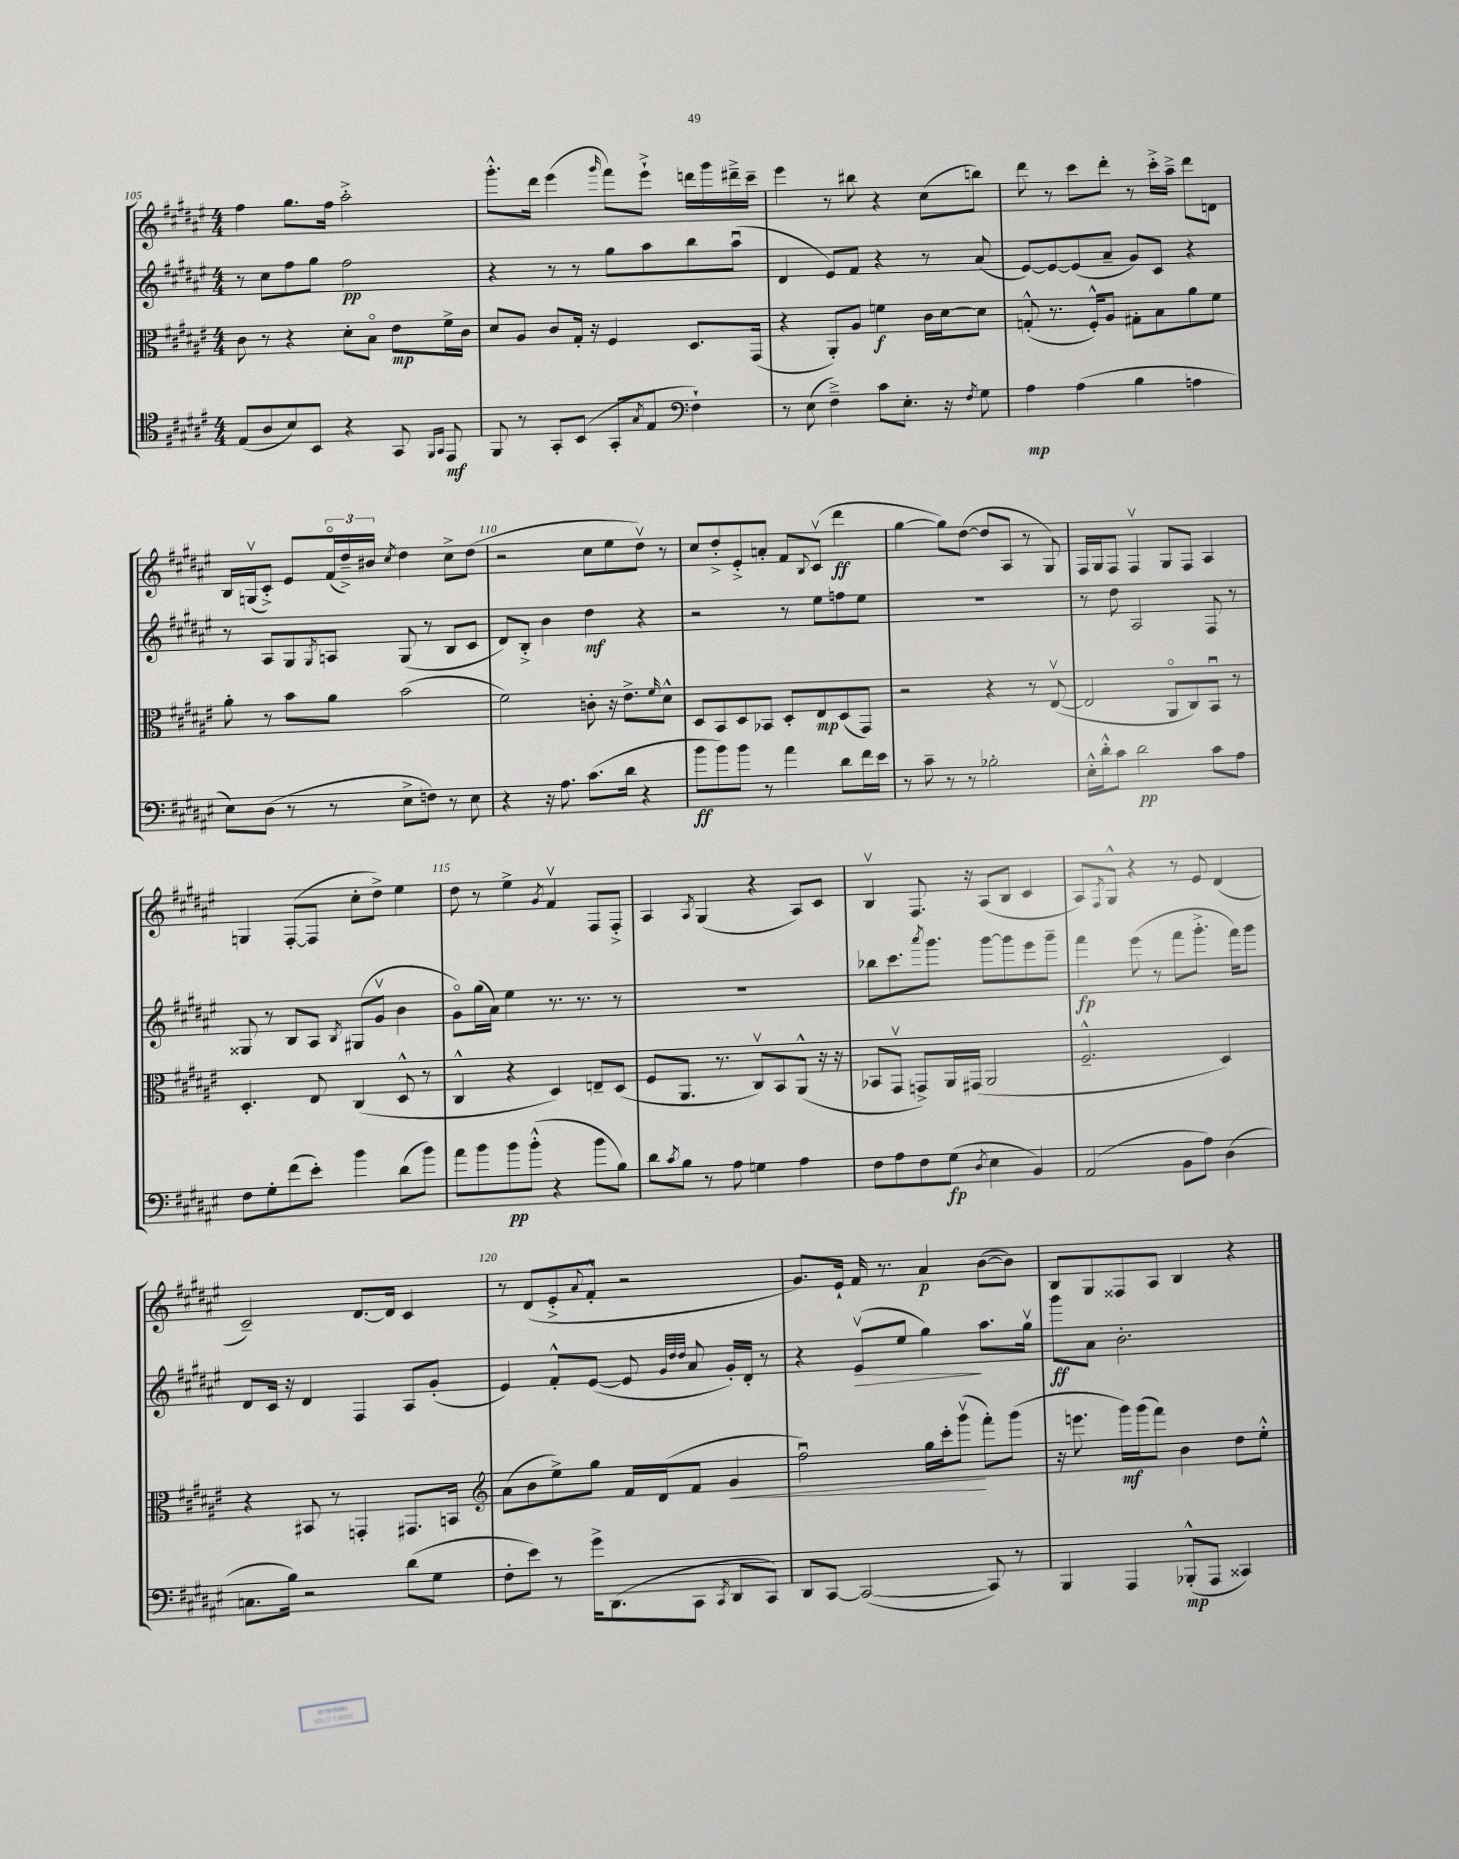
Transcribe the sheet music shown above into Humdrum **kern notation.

**kern	**kern	**kern	**kern
*staff4	*staff3	*staff2	*staff1
*clefC4	*clefC3	*clefG2	*clefG2
*k[f#c#g#d#a#e#]	*k[f#c#g#d#a#e#]	*k[f#c#g#d#a#e#]	*k[f#c#g#d#a#e#]
*M4/4	*M4/4	*M4/4	*M4/4
(8E#	8c#	8r	4ff#
8A#	8r	8cc#	.
8B)	4r	8ff#	8.gg#
8BB	.	8gg#	.
.	.	.	16ff#
4r	8d#'	2ff#	2aa#'^
.	8Bo	.	.
8GG#	8e#	.	.
16qqFF#	.	.	.
16qqGG#	.	.	.
8EE#	16f#^	.	.
.	16c#	.	.
=	=	=	=
8FF#	8d#	4r	8.ggg#'^^
8r	8A#	.	.
.	.	.	16ddd#
8GG#'	8c#	8r	(4eee#
(8BB	16G#'	8r	.
.	16r	.	.
.	.	.	16qqggg#
8GG#'	4F#	8gg#	8fff#)
8qG#	.	.	.
8E#	.	8aa#	8eee#`^
*clefF4	*	*	*
4F#`)	8.D#	8bb	16ddd
.	.	.	16ggg#
.	.	(8aa#u	16ddd#~^
.	(16GG#	.	16ccc#~
=	=	=	=
8r	4r	4d#	4eee#
(8E#	.	.	.
4F#~^)	8AA#')	8e#)	8r
.	8A#	8f#	8bb#
8c#	4f	4r	4r
8.E#'	.	.	.
.	16c#	8r	(8cc#
16r	[16d#	.	.
8qF#	.	.	.
8G#	8d#]	(8a#	8bb)
=	=	=	=
4A#	(8G'^^	[8e#)	8ddd#
.	8.r	8e#_	8r
(4A#	.	(8e#]	8ccc#
.	16F#'^^)	.	.
.	8A#	8a#~	8ddd#'
4B	8G#'	8g#)	8r
.	8B	8c#	16ccc#'^
.	.	.	16aa#~^
4A	8a#	4r	8ddd#
.	8f#	.	8d
=	=	=	=
8E#)	8a#'	8r	16B
.	.	.	(16Gv
(8D#	8r	8A#	8c#'^)
8r	8b	8G#	8e#
.	.	8qG#	.
8r	8a#	8A	(24f#o
.	.	.	24dd#~^)
.	.	.	24b#
.	.	.	8qcc#
8E#^	(2b	(8G#	4dd#
8F)	.	8r	.
8r	.	8B	8cc#^
8E#	.	8c#	(8dd#
=	=	=	=
4r	2f#)	8d#)	2r
.	.	8B'^	.
16r	.	4b	.
8.A#	.	.	.
(8.c#	8c'	4dd#	8cc#
.	16r	.	8ee#
16d#	8.e#^	.	.
4r	.	4r	8dd#v)
.	16qqf#	.	.
.	8d#^^	.	8r
=	=	=	=
8b	8D#	2r	8cc#
8b)	8BB	.	8dd#'^
8b	8D#	.	8e#'^
8r	8BB-	.	8a'
4a#	8D#'	8r	8f#
.	.	.	8qqB
.	8E#	8ee#	(8c#v
8d#	(8D#	8ff	4ddd#
16f#	8GG#)	8ee#	.
16e#	.	.	.
=	=	=	=
8r	2r	1r	[4gg#
8c#~	.	.	.
8r	.	.	8gg#])
8r	.	.	([8dd#
2B-'	4r	.	8dd#]
.	.	.	8A#
.	8r	.	8r
.	([8E#v	.	8G#)
=	=	=	=
16E#'^^	2E#]	8r	16F#
16d#'^^	.	.	16G#
8c#	.	8dd#	8F#
2d#	.	2A#	4F#v
.	8AA#o	.	8G#
.	8C#)	.	8F#
8c#	8BBu	8F#	4A#
8A#	8r	8r	.
=	=	=	=
8F#	4.D#'	8G##	4G
8G#'	.	8r	.
(8f#	.	8B	([8F#'
8e#')	8E#	8A#	8F#]
.	.	8qB	.
4b	(4C#	(8G#	8cc#'
.	.	8g#v	8dd#^)
(8d#	8D#^^	4b	4ee#
8b)	8r	.	.
=	=	=	=
8a#	4C#^^	8g#o)	8dd#
8b	.	(16gg#	8r
.	.	16a#)	.
8b	4r	4ee#	4ee#^
(8b'^^	.	.	.
.	.	.	8qg#
4r	4D#)	8.r	4f#v
.	.	8.r	.
8b	8E~	.	8F#
8B)	(8D#	8r	8F#'^
=	=	=	=
8d#	8F#	1r	4A#
8qc#	.	.	.
8B	8.AA#	.	.
.	.	.	8qA#
8r	.	.	(4G#
.	8.r	.	.
8A#	.	.	.
4G	8C#v)	.	4r
.	8BB	.	.
4A#	(8AA#^^	.	8A#)
.	16r	.	8c#
.	16r	.	.
=	=	=	=
8F#	8BB-	8bb-	4Bv
8A#	8GG#v	8.ccc#	.
8F#	8GG^)	.	8.F#
.	.	8qaaa#	.
.	.	8.ggg#	.
(8G#	16AA#	.	.
.	(16GG#	.	16r
8qD#	.	.	.
4E#	2AA#	[8ggg#	(8A#
.	.	8ggg#]	8B
4BB)	.	8eee#	4c#
.	.	8ggg#~	.
=	=	=	=
(2AA#	2.F#~^^	4fff#	8A#)
.	.	.	8qF#
.	.	.	8G#^^
.	.	(8eee#	4r
.	.	8r	.
8BB	.	8fff#	8r
8A#)	.	8.ggg#'^	8e#
(4D#	4D#)	.	(4d#
.	.	16fff#)	.
.	.	8ggg#	.
=	=	=	=
8.C	4r	8d#	2c#~)
.	.	16c#	.
16B)	.	16r	.
2r	8BB#	4d#	.
.	8r	.	.
.	4GG'	4F#	[8.d#
.	.	.	16d#]
(8d#	8.GG#	8A#	4c#
8G#	.	(8g#'	.
.	16BB	.	.
=	=	=	=
*	*clefG2	*	*
8F#'	(8a#	4e#)	8r
8e#)	8b	.	(8d#
8r	8ee#^)	8f#'^^	8e#'^
.	.	.	8qqa#
16g#^	8gg#	([8e#	8f#'^^
(8.DD#	.	.	.
.	16f#	8e#]	2r
.	(16d#	.	.
.	.	32qqg#	.
.	.	32qqdd#	.
.	.	32qqdd#	.
8CC#	8f#	8a#	.
8qCC#	.	.	.
8DD#	4g#	16g#')	.
.	.	16d#'	.
8CC#)	.	8r	.
=	=	=	=
8DD#	2ff#u)	4r	8.g#)
[8CC#	.	.	.
.	.	.	16e#`
(2CC#_	.	(8e#v	16f#
.	.	.	8.r
.	.	8ee#	.
.	16gg#	4gg#)	4a#
.	16ccc#'	.	.
.	(8ggg#v	.	.
8CC#])	8fff#')	8.aa#	([8b
8r	(8ggg#	.	8b])
.	.	16gg#v	.
=	=	=	=
4BBB	16r	8ggg#	8B
.	8.eee	.	.
.	.	8a#	8G#
4AAA#	16ggg#)	2.b'	8F##
.	(16ggg#	.	.
.	8fff#)	.	8A#
(8BBB-'^^	4b	.	4B
8AAA#	.	.	.
4CC##)	8dd#	.	4r
.	8ee#'^^	.	.
==	==	==	==
*-	*-	*-	*-
